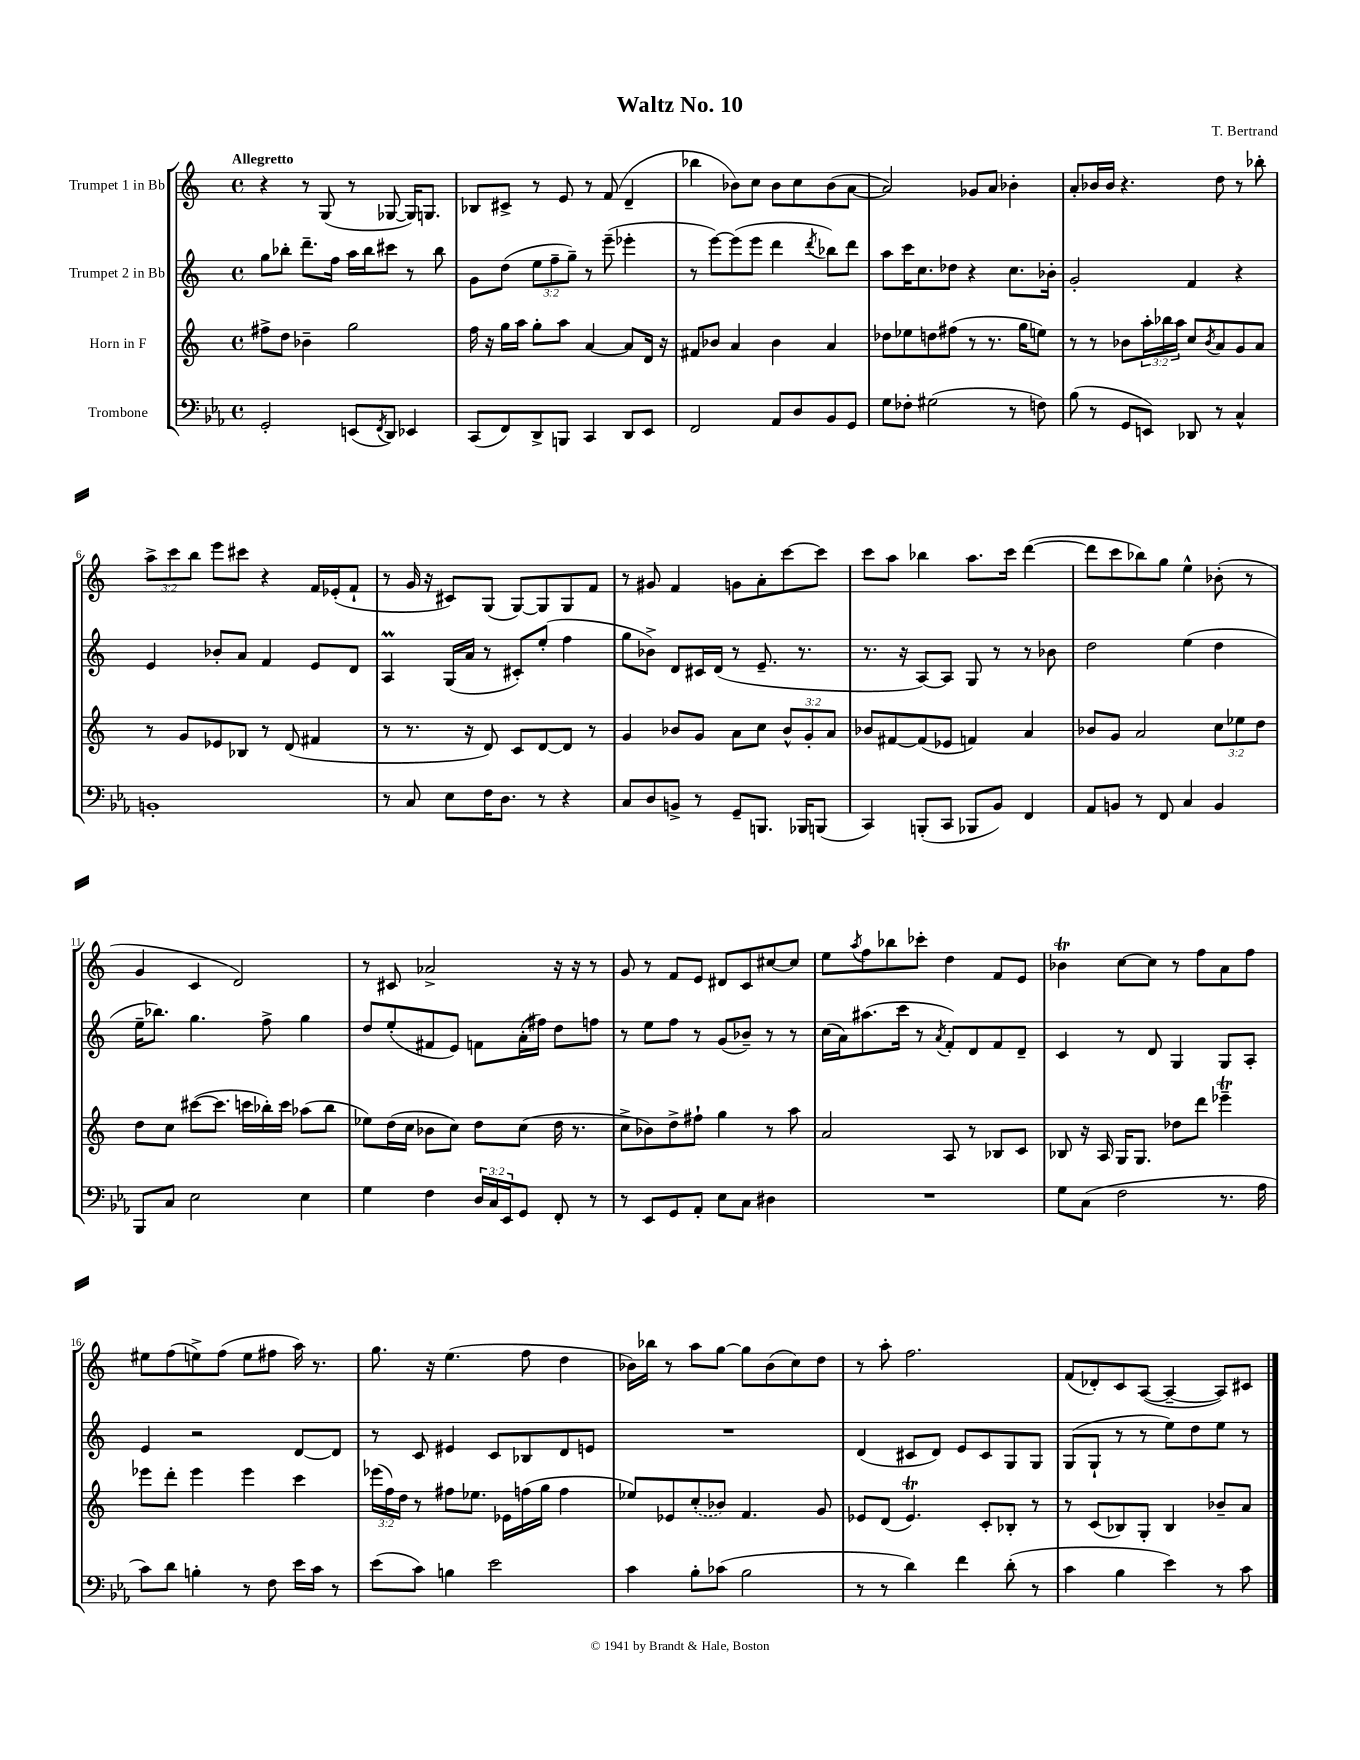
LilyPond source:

\header { title = "Waltz No. 10" composer = "T. Bertrand" }
<<
\new StaffGroup <<
\new Staff = "s0" \with { instrumentName = "Trumpet 1 in Bb" } {
    \clef treble \key c \major \defaultTimeSignature \time 4/4 \override Staff.TupletNumber.text = #tuplet-number::calc-fraction-text \tempo "Allegretto"
    r4 r8 g8( r8 ges8~ ges16) g8. |
    bes8 cis'8-> r8 e'8 r8 f'8( d'4-- |
    bes''4 bes'8) c''8 bes'8 c''8 bes'8( a'8~ |
    a'2) ges'8 a'8 bes'4-. |
    a'8-. bes'16 bes'16 r4. d''8 r8 bes''8-. |
    \tuplet 3/2 { a''8-> c'''8 b''8 } e'''8 cis'''8 r4 f'16 ees'16-.( f'8-! |
    r8 g'16 r16 cis'8) g8( g8~) g8 g8 f'8 |
    r8 gis'8 f'4 g'8 a'8-. c'''8~ c'''8 |
    c'''8 a''8 bes''4 a''8. c'''16 d'''4~( |
    d'''8 c'''8 bes''8) g''8 e''4-^ bes'8-.( r8 |
    g'4 c'4 d'2) |
    r8 cis'8 aes'2-> r16 r16 r8 |
    g'8 r8 f'8 e'8 dis'8 c'8 cis''8~ cis''8 |
    e''8 \acciaccatura { a''8 } f''8 bes''8 ces'''8-. d''4 f'8 e'8 |
    bes'4\trill c''8~ c''8 r8 f''8 a'8 f''8 |
    eis''8 f''8( e''8->) f''8( e''8 fis''8 a''16) r8. |
    g''8. r16 e''4.( f''8 d''4 |
    bes'16) bes''16 r8 a''8 g''8~ g''8 bes'8( c''8) d''8 |
    r8 a''8-. f''2. |
    f'8( des'8-.) c'8 a8~( a4~-- a8) cis'8 \bar "|." |
}
\new Staff = "s1" \with { instrumentName = "Trumpet 2 in Bb" } {
    \clef treble \key c \major \defaultTimeSignature \time 4/4 \override Staff.TupletNumber.text = #tuplet-number::calc-fraction-text
    g''8 bes''8-. d'''8.-- f''16 a''16 bes''16 cis'''8 r8 bes''8 |
    g'8 d''8( \tuplet 3/2 { e''8 f''8-- g''8--) } r8 e'''8--( ees'''4-. |
    r8 e'''8~) e'''8( e'''8 d'''4 \acciaccatura { d'''8 } bes''8) d'''8 |
    a''8 c'''16 c''8. des''8 r4 c''8. bes'16-. |
    g'2-. f'4 r4 |
    e'4 bes'8-. a'8 f'4 e'8 d'8 |
    a4\prall g16( a'16 r8 cis'8-.) e''8-.( f''4 |
    g''8 bes'8->) d'8 cis'16 d'16( r8 e'8.-- r8. |
    r8. r16 a8~) a8 g8 r8 r8 bes'8 |
    d''2 e''4( d''4 |
    e''16-- bes''8.) g''4. f''8-> g''4 |
    d''8 e''8-.( fis'8 e'8) f'8 a'16-.( fis''16) d''8 f''8 |
    r8 e''8 f''8 r8 g'8( bes'8--) r8 r8 |
    c''16( a'16) ais''8.( c'''16 r8 \acciaccatura { a'8 } f'8-.) d'8 f'8 d'8-- |
    c'4 r8 d'8 g4 g8 a8-. |
    e'4 r2 d'8~ d'8 |
    r8 c'8 eis'4 c'8 bes8 d'8 e'8 |
    R1 |
    d'4( cis'8 d'8) e'8 cis'8 g8 g8 |
    g8( g8-! r8 r8 e''8) d''8 e''8 r8 \bar "|." |
}
\new Staff = "s2" \with { instrumentName = "Horn in F" } {
    \clef treble \key c \major \defaultTimeSignature \time 4/4 \override Staff.TupletNumber.text = #tuplet-number::calc-fraction-text
    fis''8-> d''8 bes'4-- g''2 |
    f''16 r16 g''16 a''16 g''8-. a''8 a'4~ a'8 d'16 r16 |
    fis'8 bes'8 a'4 bes'4 a'4 |
    des''8 ees''8 d''8 fis''8( r8 r8. g''16 e''8) |
    r8 r8 bes'8 \tuplet 3/2 { a''16-. bes''16 a''16 } c''8 \acciaccatura { bes'8 } a'8 g'8 a'8 |
    r8 g'8 ees'8 bes8 r8 d'8( fis'4 |
    r8 r8. r16 d'8) c'8 d'8~ d'8 r8 |
    g'4 bes'8 g'8 a'8 c''8 \tuplet 3/2 { bes'8-^ g'8-. a'8 } |
    bes'8 fis'8~ fis'8( ees'8 f'4) a'4 |
    bes'8 g'8 a'2 \tuplet 3/2 { c''8 ees''8 d''8 } |
    d''8 c''8 cis'''8~( cis'''8. c'''16 bes''16-.) c'''16 aes''8( bes''8 |
    ees''8) d''16( c''16 bes'8 c''8) d''8 c''8( d''16 r8. |
    c''8-> bes'8) d''8-> fis''8-! g''4 r8 a''8 |
    a'2 a8 r8 bes8 c'8 |
    bes8 r16 a16 g16 g8. des''8 d'''8 ees'''4--\trill |
    ees'''8 d'''8-. ees'''4 ees'''4 c'''4 |
    \tuplet 3/2 { ees'''16( f''16) d''16 } r8 fis''8 ees''8. ees'16 f''16( g''16 f''4 |
    ees''8) ees'8 \once \slurDashed c''8-.( bes'8) f'4. g'8 |
    ees'8 d'8( ees'4.\trill) c'8-. bes8-. r8 |
    r8 c'8( bes8) g8-. bes4 bes'8-- a'8 \bar "|." |
}
\new Staff = "s3" \with { instrumentName = "Trombone" } {
    \clef bass \key ees \major \defaultTimeSignature \time 4/4 \override Staff.TupletNumber.text = #tuplet-number::calc-fraction-text
    g,2-. e,8( \acciaccatura { f,8 } d,8) ees,4 |
    c,8( f,8) d,8-> b,,8 c,4 d,8 ees,8 |
    f,2 aes,8 d8 bes,8 g,8 |
    g8 fes8-. gis2( r8 f8) |
    bes8( r8 g,8 e,8) des,8 r8 c4-^ |
    b,1-. |
    r8 c8 ees8 f16 d8. r8 r4 |
    c8 d8 b,8-> r8 g,8-- b,,8. bes,,16 b,,8( |
    c,4) b,,8-.( c,8 bes,,8 bes,8) f,4 |
    aes,8 b,8 r8 f,8 c4 b,4 |
    bes,,8 c8 ees2 ees4 |
    g4 f4 \tuplet 3/2 { d16 c16 ees,16 } g,8 f,8-. r8 |
    r8 ees,8 g,8 aes,8-. ees8 c8 dis4 |
    R1 |
    g8 c8( f2 r8. aes16 |
    c'8) d'8 b4-. r8 f8 ees'16 c'16 r8 |
    ees'8( c'8) b4 ees'2 |
    c'4 bes8-. ces'8( bes2 |
    r8 r8 d'4) f'4 d'8-.( r8 |
    c'4 bes4 ees'4) r8 c'8 \bar "|." |
}
>>
>>
